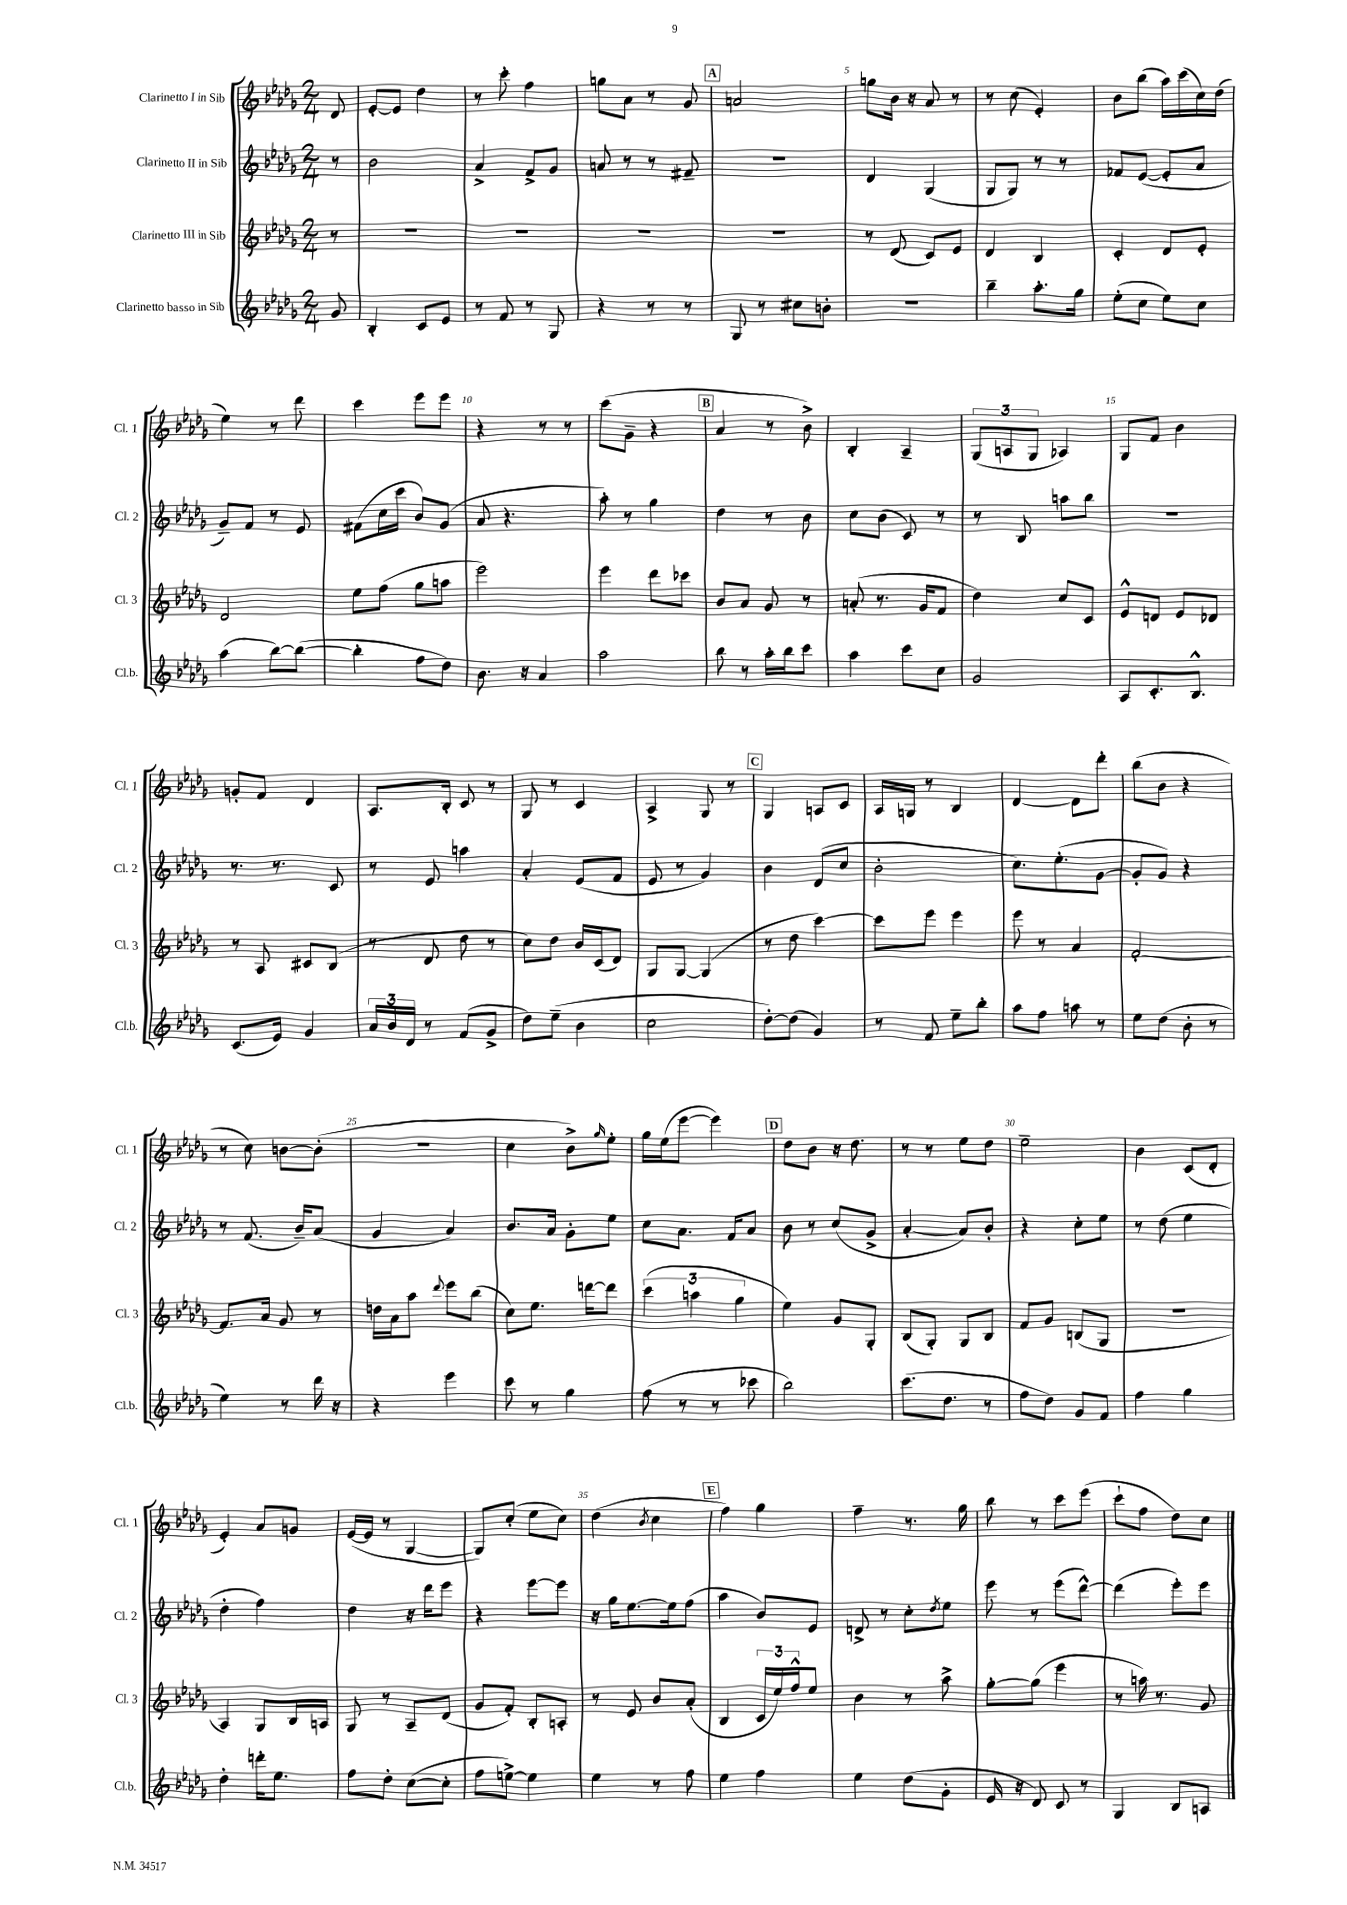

**kern	**kern	**kern	**kern
*staff4	*staff3	*staff2	*staff1
*clefG2	*clefG2	*clefG2	*clefG2
*k[b-e-a-d-g-]	*k[b-e-a-d-g-]	*k[b-e-a-d-g-]	*k[b-e-a-d-g-]
*M2/4	*M2/4	*M2/4	*M2/4
8g-	8r	8r	8d-
=	=	=	=
4B-'	2r	2b-	[8e-'
.	.	.	8e-]
8c	.	.	4dd-
8e-	.	.	.
=	=	=	=
8r	2r	4a-^	8r
8f	.	.	8ccc'
8r	.	8f^	4ff
8G-	.	8g-	.
=	=	=	=
4r	2r	8a	8gg
.	.	8r	8a-
8r	.	8r	8r
8r	.	8f#~	8g-
=	=	=	=
8G-	2r	2r	2a
8r	.	.	.
8cc#	.	.	.
8b'	.	.	.
=	=	=	=
2r	8r	4d-	8gg
.	(8d-	.	16b-
.	.	.	16r
.	8c)	(4G-	8a-
.	8e-	.	8r
=	=	=	=
4bb-~	4d-	8G-	8r
.	.	8G-)	(8cc
8.aa-'	4B-	8r	4e-')
.	.	8r	.
16gg-	.	.	.
=	=	=	=
(8ee-'	4c'	8f-	8b-
8cc	.	([8e-	(8bb-
8ee-)	8d-	8e-']	16aa-)
.	.	.	(16ccc
8cc	8e-'	8a-	16cc)
.	.	.	(16dd-
=	=	=	=
(4aa-	2d-	8g-~)	4ee-)
.	.	8f	.
[8bb-)	.	8r	8r
(8bb-_	.	8e-	8ddd-
=	=	=	=
4bb-']	8ee-	(8f#	4ccc
.	(8ff	16cc	.
.	.	16ccc	.
8ff	8gg-	8b-)	8eee-
8dd-)	8aa	(8g-	8eee-
=	=	=	=
8.b-	2eee-)	8a-	4r
.	.	4.r	.
16r	.	.	.
4a-	.	.	8r
.	.	.	8r
=	=	=	=
2aa-	4eee-	8aa-')	(8ccc
.	.	8r	8g-~
.	8ddd-	4gg-	4r
.	8ccc-	.	.
=	=	=	=
8bb-	8b-	4dd-	4a-
8r	8a-	.	.
16aa-'	8g-	8r	8r
16bb-	.	.	.
8ccc	8r	8b-	8b-^)
=	=	=	=
4aa-	(8a'	8cc	4B-'
.	8.r	(8b-	.
8ccc	.	8c)	4A-~
.	16g-	.	.
8cc	8f	8r	.
=	=	=	=
2g-	4dd-)	8r	(12G-
.	.	.	12A
.	.	8B-	.
.	.	.	12G-
.	8cc	8aa	4A-)
.	8c	8bb-	.
=	=	=	=
8A-	8e-^^	2r	8G-
8.c'	8d	.	8f
.	8e-	.	4b-
8.B-^^	.	.	.
.	8d-	.	.
=	=	=	=
(8.c	8r	8.r	8g'
.	8A-	.	8f
16e-)	.	8.r	.
4g-	8c#	.	4d-
.	(8B-	8c	.
=	=	=	=
24a-	8r	8r	8.A-
24b-	.	.	.
24d-	.	.	.
8r	8d-	8e-	.
.	.	.	16B-'
(8f	8dd-	4aa	8c
8g-^	8r	.	8r
=	=	=	=
8dd-)	8cc)	4a-'	8G-
(8ee-~	8dd-	.	8r
4b-	16b-	(8e-	4c
.	(16c	.	.
.	8d-)	8f	.
=	=	=	=
2cc	8G-	8e-	4A-^
.	[8G-	8r	.
.	(4G-]	4g-)	8G-
.	.	.	8r
=	=	=	=
[8dd-')	8r	4b-	4G-
(8dd-]	8dd-	.	.
4g-)	[4ccc)	(8d-	8A
.	.	8cc	8c
=	=	=	=
8r	8ccc]	2b-'	16A-
.	.	.	16G
8f	8eee-	.	8r
8ee-~	4eee-	.	4B-
8bb-'	.	.	.
=	=	=	=
8aa-	8eee-	8.cc)	[4d-
8ff	8r	.	.
.	.	(8.ee-'	.
8aa	4a-	.	8d-]
8r	.	[8g-	8ddd-'
=	=	=	=
8ee-	[2f'	8g-']	(8bb-
(8dd-	.	8g-)	8b-
8b-'	.	4r	4r
8r	.	.	.
=	=	=	=
4ee-)	8.f]	8r	8r
.	.	(8.f	8cc)
.	16a-	.	.
8r	8g-	.	[8b
.	.	16b-~)	.
16ddd-	8r	(8a-	(8b']
16r	.	.	.
=	=	=	=
4r	16dd	4g-	2r
.	16a-	.	.
.	8aa-	.	.
.	8qqddd-	.	.
4eee-	8eee-	4a-)	.
.	(8bb-	.	.
=	=	=	=
8ccc	8cc)	8.b-	4cc
8r	8.ee-	.	.
.	.	16a-	.
4gg-	.	8g-'	8b-^)
.	[16ddd	.	.
.	.	.	16qqgg-
.	8ddd]	8ee-	8ee-'
=	=	=	=
(8ff	(6ccc	8cc	16gg-
.	.	.	(16ee-
8r	.	8.a-	[8eee-
.	6aa	.	.
8r	.	.	4eee-])
.	.	16f	.
.	6gg-	.	.
8ccc-	.	8a-	.
=	=	=	=
2bb-)	4ee-)	8b-	8dd-
.	.	8r	8b-
.	8g-	(8cc	16r
.	.	.	8.dd-
.	8G-'	8g-^	.
=	=	=	=
(8.ccc	(8B-	[4a-'	8r
.	8G-')	.	8r
8.dd-	.	.	.
.	8G-	8a-])	8ee-
8r	8B-	8b-'	8dd-
=	=	=	=
8ff	8f	4r	2ee-~
8dd-)	8g-	.	.
8g-	(8B	8cc'	.
8f	8G-	8ee-	.
=	=	=	=
4ff	2r	8r	4b-
.	.	(8dd-	.
4gg-	.	4ee-	(8c
.	.	.	8d-'
=	=	=	=
4dd-'	4A-)	4dd-'	4e-')
16ddd'	8G-	4ff)	8a-
8.ee-	.	.	.
.	16B-	.	8g
.	16A	.	.
=	=	=	=
8ff	8G-	4dd-	([16e-
.	.	.	16e-]
8dd-'	8r	.	8r
([8cc	8A-~	16r	[4G-
.	.	16ddd-	.
8cc']	(8d-	8eee-	.
=	=	=	=
8ff	8g-	4r	8G-])
[8ee^)	8f')	.	(8cc'
4ee]	8B-'	[8eee-	8ee-
.	8A'	8eee-]	8cc)
=	=	=	=
4ee-	8r	16r	(4dd-
.	.	16gg-	.
.	8e-	[8.ee-	.
.	.	.	8qb-
8r	8b-	.	4cc
.	.	16ee-]	.
8ff	(8a-'	(8ff	.
=	=	=	=
4ee-	4B-	4aa-	4ff)
4ff	24c	8b-)	4gg-
.	24ee-)	.	.
.	24ff^^	.	.
.	8ee-	8e-	.
=	=	=	=
4ee-	4b-	8d^	4ff~
.	.	8r	.
(8dd-	8r	8cc'	8.r
.	.	8qdd-	.
8g-'	8aa-^	8ee-	.
.	.	.	16gg-
=	=	=	=
16e-	[8gg-'	8eee-	8bb-
16r	.	.	.
8d-)	(8gg-]	8r	8r
8c	4eee-	(8eee-	8ccc
8r	.	[8ddd-^^)	(8eee-
=	=	=	=
4G-	8r	(4ddd-]	8ccc`
.	16aa)	.	8ff
.	8.r	.	.
8B-	.	8eee-')	8dd-)
8A	8g-	8eee-	8cc
==	==	==	==
*-	*-	*-	*-
